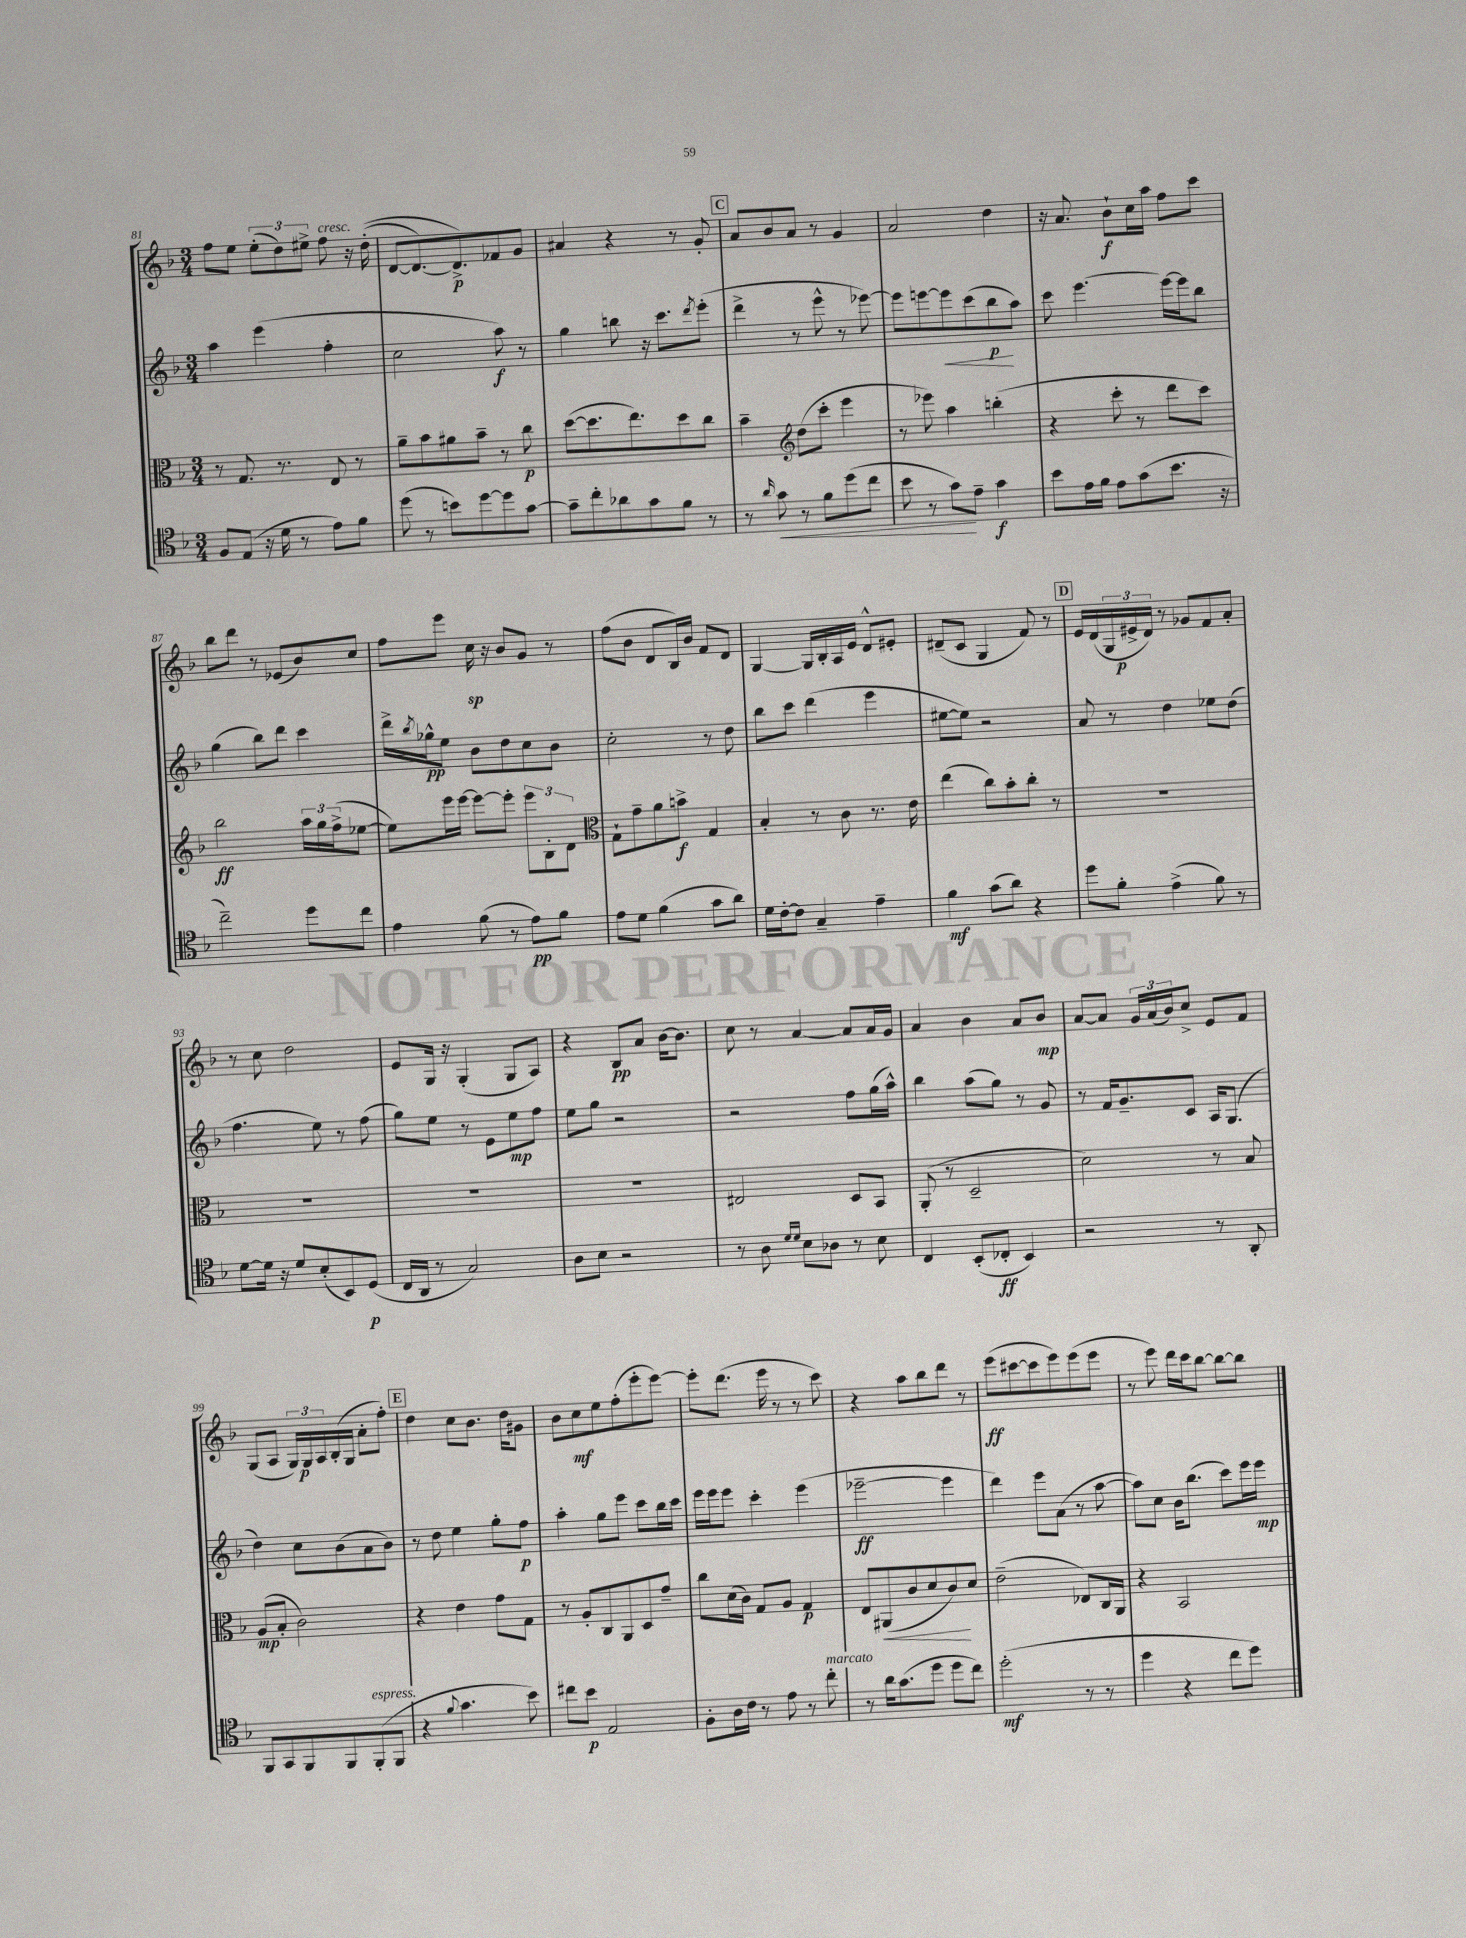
<<
\new StaffGroup <<
\new Staff = "s0" {
    \clef treble \key f \major \numericTimeSignature \time 3/4
    f''8 e''8 \tuplet 3/2 { e''8-.( d''8) eis''8-> } f''8^\markup { \italic "cresc." } r16 d''16-.(\( |
    d'8~ d'8.~) d'8.->\p\) fes'8 g'8 |
    ais'4 r4 r8 g'8-. |
    \mark \markup { \box "C" } a'8 bes'8 a'8 r8 g'4 |
    a'2 d''4 |
    r16 a'8. bes'8-!\f c''16 a''16 f''8 c'''8 |
    bes''8 d'''8 r8 ees'8( bes'8) c''8 |
    f''8 e'''8 c''16\sp r16 bes'8 g'8 r8 |
    f''8( bes'8 d'8 bes16) bes'16 f'8 d'8 |
    g4~ g16 bes16-. a16 e'16 d'8-^ eis'8-. |
    dis'8--( c'8 g4 f'8) r8 |
    \mark \markup { \box "D" } e'16 d'16( \tuplet 3/2 { g16 eis'16->\p d'16) } r8 ges'8 f'8 a'8-. |
    r8 c''8 d''2 |
    e'8 g16 r16 g4-.( g8 a8) |
    r4 bes8\pp a'8 bes'16~ bes'8. |
    c''8 r8 a'4~ a'8 a'16 g'16 |
    a'4 bes'4 a'8 bes'8\mp |
    a'8~ a'8 \tuplet 3/2 { g'16 a'16( bes'16) } c''8-> e'8 f'8 |
    g8( a8 \tuplet 3/2 { g16) g16\p a16 } bes16-.( g16 a'8-. f''8-.) |
    \mark \markup { \box "E" } d''4 c''8 bes'8. d''16 gis'8 |
    bes'8 c''8\mf e''8 f''8-.( e'''8-. e'''8~) |
    e'''8-. d'''8.( e'''16 r8 r8 c'''8) |
    r4 a''8 bes''8 d'''8 r8 |
    e'''8\ff( cis'''8~ cis'''8 e'''8) e'''8( e'''8 |
    r8 e'''8) d'''16 c'''16 bes''8~ bes''8~ bes''8 \bar "|." |
}
\new Staff = "s1" {
    \clef treble \key f \major \numericTimeSignature \time 3/4
    a''4 e'''4( f''4-. |
    c''2 a''8\f) r8 |
    g''4 b''8 r16 c'''8. \acciaccatura { d'''8 } e'''8-.( |
    \mark \markup { \box "C" } d'''4-> r8 e'''8-^ r8 ees'''8~) |
    ees'''8 e'''8~ e'''8\< c'''8( bes''8\p\! a''8) |
    c'''8 e'''4.~ e'''16~ e'''16 bes''8 |
    g''4( bes''8) d'''8 c'''4 |
    d'''16-> \acciaccatura { bes''8 } ges''16-^\pp e''8 bes'8 d''8 c''8 bes'8 |
    c''2-. r8 d''8 |
    bes''8 c'''8 d'''4( e'''4 |
    eis''8~ eis''8) r2 |
    \mark \markup { \box "D" } a'8 r8 d''4 ees''8 d''8( |
    f''4. e''8) r8 f''8( |
    g''8) e''8 r8 e'8 e''8\mp f''8 |
    e''8 g''8 r2 |
    r2 f''8 g''16( a''16-^) |
    bes''4 a''8( g''8) r8 g'8 |
    r8 f'16 g'8.-- c'8 a16 g8.( |
    d''4) c''8 bes'8( a'8 bes'8) |
    \mark \markup { \box "E" } r8 d''8 e''4 g''8-. f''8\p |
    a''4-. g''8 e'''8 c'''8 bes''16 c'''16 |
    e'''16 e'''16 e'''8 c'''4-. e'''4( |
    ees'''2~--\ff ees'''4 |
    d'''4) e'''8 a'8( r8 a''8~ |
    a''8) c''8 bes'16 bes''8.( c'''8) e'''16 e'''16\mp \bar "|." |
}
\new Staff = "s2" {
    \clef alto \key f \major \numericTimeSignature \time 3/4
    r8 g8. r8. e8 r8 |
    a'8-- bes'8 ais'8 bes'8-- r8 c''8\p |
    d''8~( d''8. e''8.) d''8 c''8 |
    \mark \markup { \box "C" } bes'4-- \clef treble d''8( c'''8-. e'''4 |
    r8 ees'''8) a''4 b''4-.( |
    r4 c'''8-. r8 d'''8 c'''8) |
    bes''2\ff \tuplet 3/2 { a''16 g''16 f''16->( } ees''8~ |
    ees''8) e'''16 e'''16~ e'''8~ e'''8-. \tuplet 3/2 { e'''8 bes8-. d'8 } |
    \clef alto g8-! g'8-- a'8 b'8->\f g4 |
    bes4-. r8 c'8 r8. e'16 |
    e''4( c''8) bes'8-. c''8-. r8 |
    \mark \markup { \box "D" } R2. |
    R2. |
    R2. |
    R2. |
    eis2 d8 bes,8 |
    a,8-.( r8 d2-- |
    d'2) r8 bes8 |
    a8\mp( bes8-. c'2) |
    \mark \markup { \box "E" } r4 e'4 g'8 g8 |
    r8 a8-. c8 a,8 d8 g'8-- |
    c''8 d'16( c'16) g8 a8 g4\p |
    e8 ais,8\<( c'8 d'8 c'8\!) d'8 |
    e'2--( ees8) c16 a,16 |
    r4 bes,2 \bar "|." |
}
\new Staff = "s3" {
    \clef tenor \key f \major \numericTimeSignature \time 3/4
    f8 e8( r16 d'16 r8 e'8) f'8 |
    d''8( r8 b'8) d''8~ d''8 g'8~ |
    g'8-- c''8-. aes'8 g'8 f'8 r8 |
    \mark \markup { \box "C" } r8 \grace { a'16 } g'8\< r8 f'8 d''8( c''8 |
    bes'8 r8 g'8\!) e'8-- g'4\f |
    bes'8 e'16 f'16 e'8 g'8( bes'8. r16 |
    c''2--) d''8 c''8 |
    e'4 f'8( r8 e'8\pp) f'8 |
    e'8 d'8 f'4( g'8 a'8) |
    d'16 c'16~-. c'8 g4-- e'4-- |
    f'4\mf g'8( a'8) r4 |
    \mark \markup { \box "D" } d''8 f'8-. e'4->( f'8) r8 |
    d'8~ d'16 r16 d'8 bes8-.( bes,8) d8\p( |
    c16 a,16 r8 g2) |
    a8 bes8 r2 |
    r8 a8 \grace { d'16 d'16 } bes8 aes8 r8 bes8 |
    c4 bes,8-.( ces8-.\ff bes,4) |
    r2 r8 a,8-. |
    f,8 g,8 f,8 f,8 f,8-.^\markup { \italic "espress." }( f,8 |
    \mark \markup { \box "E" } r4 \appoggiatura { f'8 } g'4. bes'8) |
    cis''8 bes'8\p e2 |
    f8-. a16 c'16 r8 e'8 r8 c''8-.^\markup { \italic "marcato" } |
    r8 a'16 g'8.( d''8 d''8 c''8) |
    d''2-.\mf( r8 r8 |
    d''4 r4 c''8 d''8) \bar "|." |
}
>>
>>
\layout { \context { \Score currentBarNumber = #81 } }
